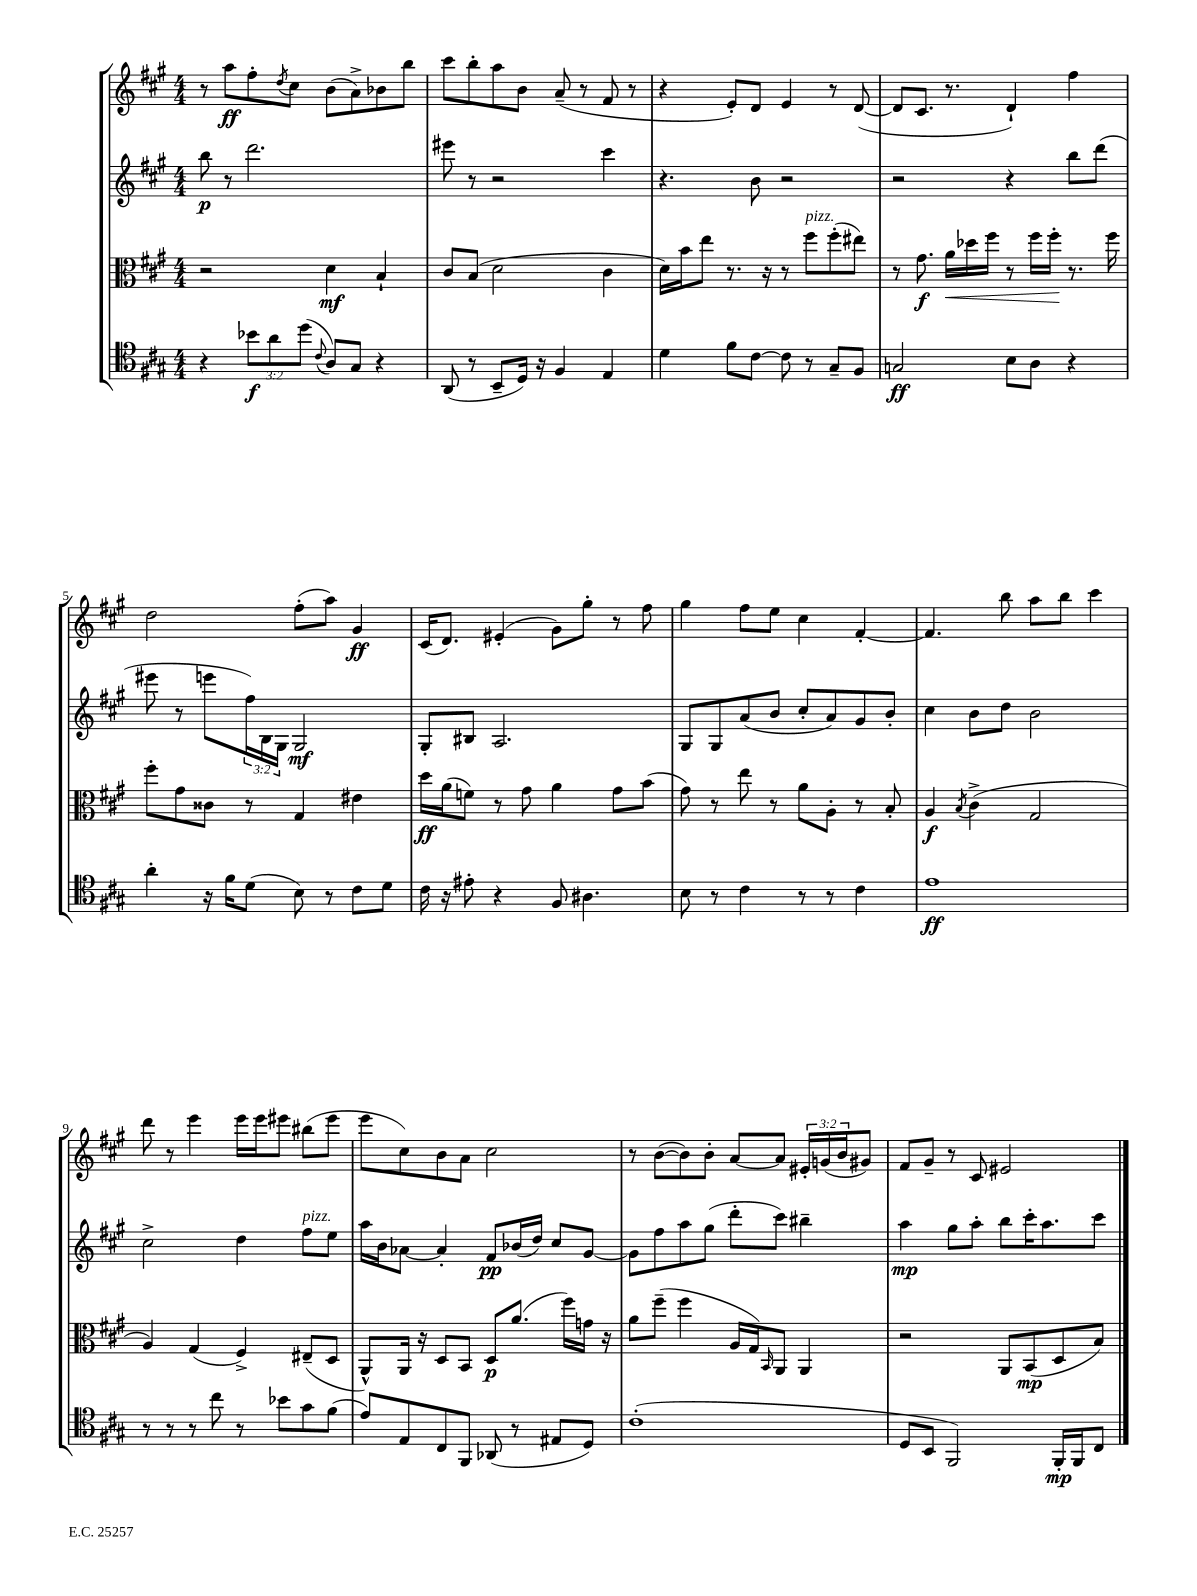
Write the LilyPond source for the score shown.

<<
\new StaffGroup <<
\new Staff = "s0" {
    \clef treble \key a \major \numericTimeSignature \time 4/4 \override Staff.TupletNumber.text = #tuplet-number::calc-fraction-text
    r8 a''8\ff fis''8-. \acciaccatura { d''8 } cis''8 b'8( a'8->) bes'8 b''8 |
    cis'''8 b''8-. a''8 b'8 a'8--( r8 fis'8 r8 |
    r4 e'8-.) d'8 e'4 r8 d'8~( |
    d'8 cis'8. r8. d'4-!) fis''4 |
    d''2 fis''8-.( a''8) gis'4\ff |
    cis'16( d'8.) eis'4-.( gis'8) gis''8-. r8 fis''8 |
    gis''4 fis''8 e''8 cis''4 fis'4~-. |
    fis'4. b''8 a''8 b''8 cis'''4 |
    d'''8 r8 e'''4 e'''16 e'''16 eis'''8 bis''8( eis'''8 |
    e'''8 cis''8) b'8 a'8 cis''2 |
    r8 b'8~( b'8) b'8-. a'8~ a'8 \tuplet 3/2 { eis'16-. g'16( b'16 } gis'8) |
    fis'8 gis'8-- r8 cis'8 eis'2 \bar "|." |
}
\new Staff = "s1" {
    \clef treble \key a \major \numericTimeSignature \time 4/4 \override Staff.TupletNumber.text = #tuplet-number::calc-fraction-text
    b''8\p r8 d'''2. |
    eis'''8 r8 r2 cis'''4 |
    r4. b'8 r2 |
    r2 r4 b''8 d'''8( |
    eis'''8 r8 e'''8 \tuplet 3/2 { fis''16) b16 gis16 } gis2\mf |
    gis8-. bis8 a2. |
    gis8 gis8 a'8( b'8 cis''8-. a'8) gis'8 b'8-. |
    cis''4 b'8 d''8 b'2 |
    cis''2-> d''4 fis''8^\markup { \italic "pizz." } e''8 |
    a''16 b'16 aes'8~ aes'4-. fis'8\pp bes'16( d''16) cis''8 gis'8~ |
    gis'8 fis''8 a''8 gis''8( d'''8-. cis'''8) bis''4-- |
    a''4\mp gis''8 a''8-. b''8 cis'''16-. a''8. cis'''8 \bar "|." |
}
\new Staff = "s2" {
    \clef alto \key a \major \numericTimeSignature \time 4/4
    r2 d'4\mf b4-! |
    cis'8 b8( d'2 cis'4 |
    d'16) b'16 e''8 r8. r16 r8 fis''8^\markup { \italic "pizz." } fis''8-.( eis''8) |
    r8 gis'8.\f a'16\< des''16 fis''16 r8 fis''16 fis''16-.\! r8. fis''16 |
    fis''8-. gis'8 cisis'8 r8 gis4 eis'4 |
    d''16\ff a'16( f'8) r8 gis'8 a'4 gis'8 b'8( |
    gis'8) r8 e''8 r8 a'8 a8-. r8 b8-. |
    a4\f \acciaccatura { b8 } cis'4->( gis2 |
    a4) gis4( fis4->) eis8--( d8 |
    a,8-^) a,16 r16 d8 b,8 d8\p a'8.( fis''16) g'16 r16 |
    a'8 fis''8--( fis''4 a16 gis16) \grace { b,16 } a,8 a,4 |
    r2 a,8 b,8\mp( d8 b8) \bar "|." |
}
\new Staff = "s3" {
    \clef tenor \key a \major \numericTimeSignature \time 4/4 \override Staff.TupletNumber.text = #tuplet-number::calc-fraction-text
    r4 \tuplet 3/2 { bes'8\f a'8 d''8( } \appoggiatura { cis'8 } a8) gis8 r4 |
    a,8( r8 b,8-- d16) r16 fis4 e4 |
    d'4 fis'8 cis'8~ cis'8 r8 gis8-- fis8 |
    g2\ff b8 a8 r4 |
    a'4-. r16 fis'16 d'8( b8) r8 cis'8 d'8 |
    cis'16 r16 eis'8-. r4 fis8 ais4. |
    b8 r8 cis'4 r8 r8 cis'4 |
    e'1\ff |
    r8 r8 r8 cis''8 r8 bes'8 gis'8 fis'8( |
    e'8) e8 cis8 fis,8 aes,8( r8 eis8 d8) |
    cis'1-.( |
    d8 b,8 fis,2) fis,16-.\mp fis,16 cis8 \bar "|." |
}
>>
>>
